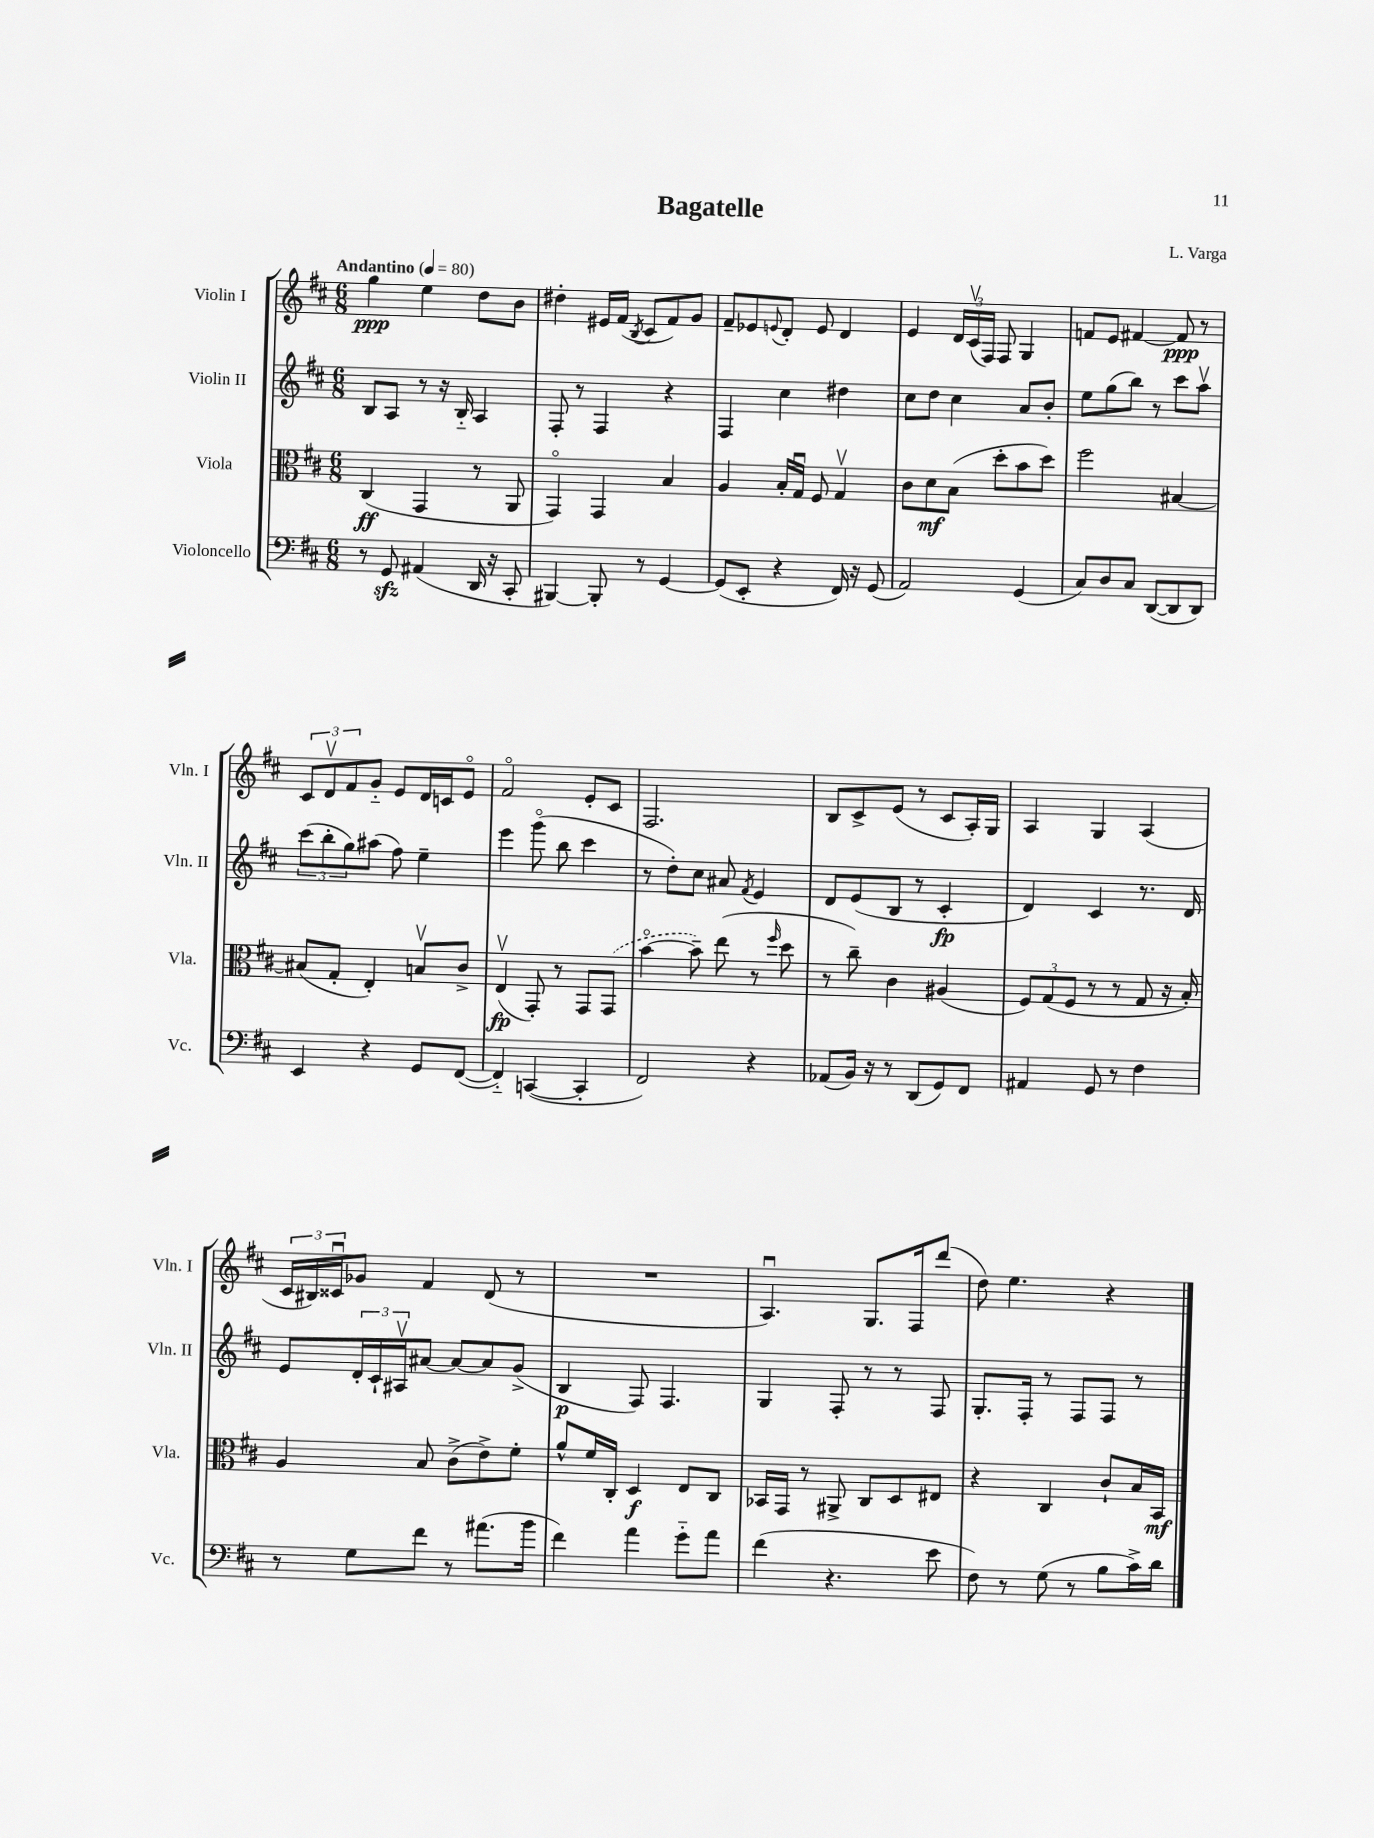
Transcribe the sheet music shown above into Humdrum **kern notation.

**kern	**kern	**kern	**kern
*staff4	*staff3	*staff2	*staff1
*clefF4	*clefC3	*clefG2	*clefG2
*k[f#c#]	*k[f#c#]	*k[f#c#]	*k[f#c#]
*M6/8	*M6/8	*M6/8	*M6/8
*MM80	*MM80	*MM80	*MM80
8r	(4C#	8B	4gg
8GG	.	8A	.
(4AA#	4GG	8r	4ee
.	.	16r	.
.	.	16B'~	.
16DD	8r	4A	8dd
16r	.	.	.
8CC#'	8AA	.	8b
=	=	=	=
[4BBB#)	4GGo)	8F#'	4dd#'
.	.	8r	.
8BBB#']	4GG	4F#	16e#
.	.	.	(16f#
.	.	.	8qB
8r	.	.	8c#
[4GG	4B	4r	8f#)
.	.	.	8g
=	=	=	=
(8GG]	4A	4F#	8f#~
8EE'	.	.	8e-
.	.	.	8qqe
4r	16B'	4cc#	8d'
.	16Gu	.	.
.	8F#	.	8e
16FF#)	4Gv	4dd#	4d
16r	.	.	.
(8GG	.	.	.
=	=	=	=
2AA)	8c#	8cc#	4e
.	8d	8dd	.
.	(8B	4cc#	24d
.	.	.	(24c#v
.	.	.	24F#)
.	8dd'	.	8F#
(4GG	8b	8a	4G
.	8dd)	8b'	.
=	=	=	=
8C#)	2ff#	8ee	8f
8D	.	(8gg	8e
8C#	.	8bb)	[4f#
([8DD	.	8r	.
8DD]	[4B#	8ccc#	8f#]
8DD)	.	8aav	8r
=	=	=	=
4EE	(8B#]	(12ccc#	12c#
.	.	12bb'	12dv
.	8G'	.	.
.	.	12gg)	12f#
4r	4E')	(8aa#	8g'~
.	.	8ff#)	8e
8GG	8Bv	4ee~	16d
.	.	.	16c
([8FF#	8c#^	.	8eo
=	=	=	=
4FF#'~])	(4Ev	4eee	2f#o
([4CC	8GG')	(8gggo	.
.	8r	8bb	.
4CC']	8GG	4ccc#	8e'
.	(8GG	.	8c#
=	=	=	=
2FF#)	[4bo	8r	2.F#
.	.	8dd')	.
.	8b~])	8cc#	.
.	(8ee	8a#	.
.	.	8qf#	.
4r	8r	4e	.
.	16qqff#	.	.
.	8dd	.	.
=	=	=	=
(8AA-	8r	8d	8B
16BB)	8cc#~)	(8e	8c#^
16r	.	.	.
8r	4c#	8B	(8e
(8DD	.	8r	8r
8GG)	(4A#	4c#'	8c#
8FF#	.	.	16A')
.	.	.	16G
=	=	=	=
4AA#	12F#)	4d)	4A
.	(12G	.	.
.	12F#	.	.
8GG	8r	4c#	4G
8r	8r	.	.
4F#	8G	8.r	(4A
.	16r	.	.
.	16B')	16d	.
=	=	=	=
8r	4A	8e	24c#
.	.	.	24B#)
.	.	.	24c##u
8G	.	24d'	8g-
.	.	24c#`	.
.	.	24A#v	.
8f#	8B	[8a#	4f#
8r	(8c#^	8a#_	.
(8.a#	8e^)	8a#]	(8d
.	8f#'	(8g^	8r
16b	.	.	.
=	=	=	=
4f#)	8a^^	4B	2.r
.	16f#	.	.
.	16C#'	.	.
4a	4D	8F#)	.
.	.	4.F#	.
8g'~	8E	.	.
8a	8C#	.	.
=	=	=	=
(4f#	16BB-	4G	4.Au)
.	16GG	.	.
.	8r	.	.
4.r	8AA#^	8F#'	.
.	8C#	8r	8.G
.	8D	8r	.
.	.	.	16F#
8e	8E#	8F#	(8ddd
=	=	=	=
8F#)	4r	8.G'	8dd)
8r	.	.	4.ee
.	.	16F#'	.
(8G	4C#	8r	.
8r	.	8F#	.
8B	8c#`	8F#	4r
16c#^)	16B	8r	.
16d	16BB	.	.
==	==	==	==
*-	*-	*-	*-
